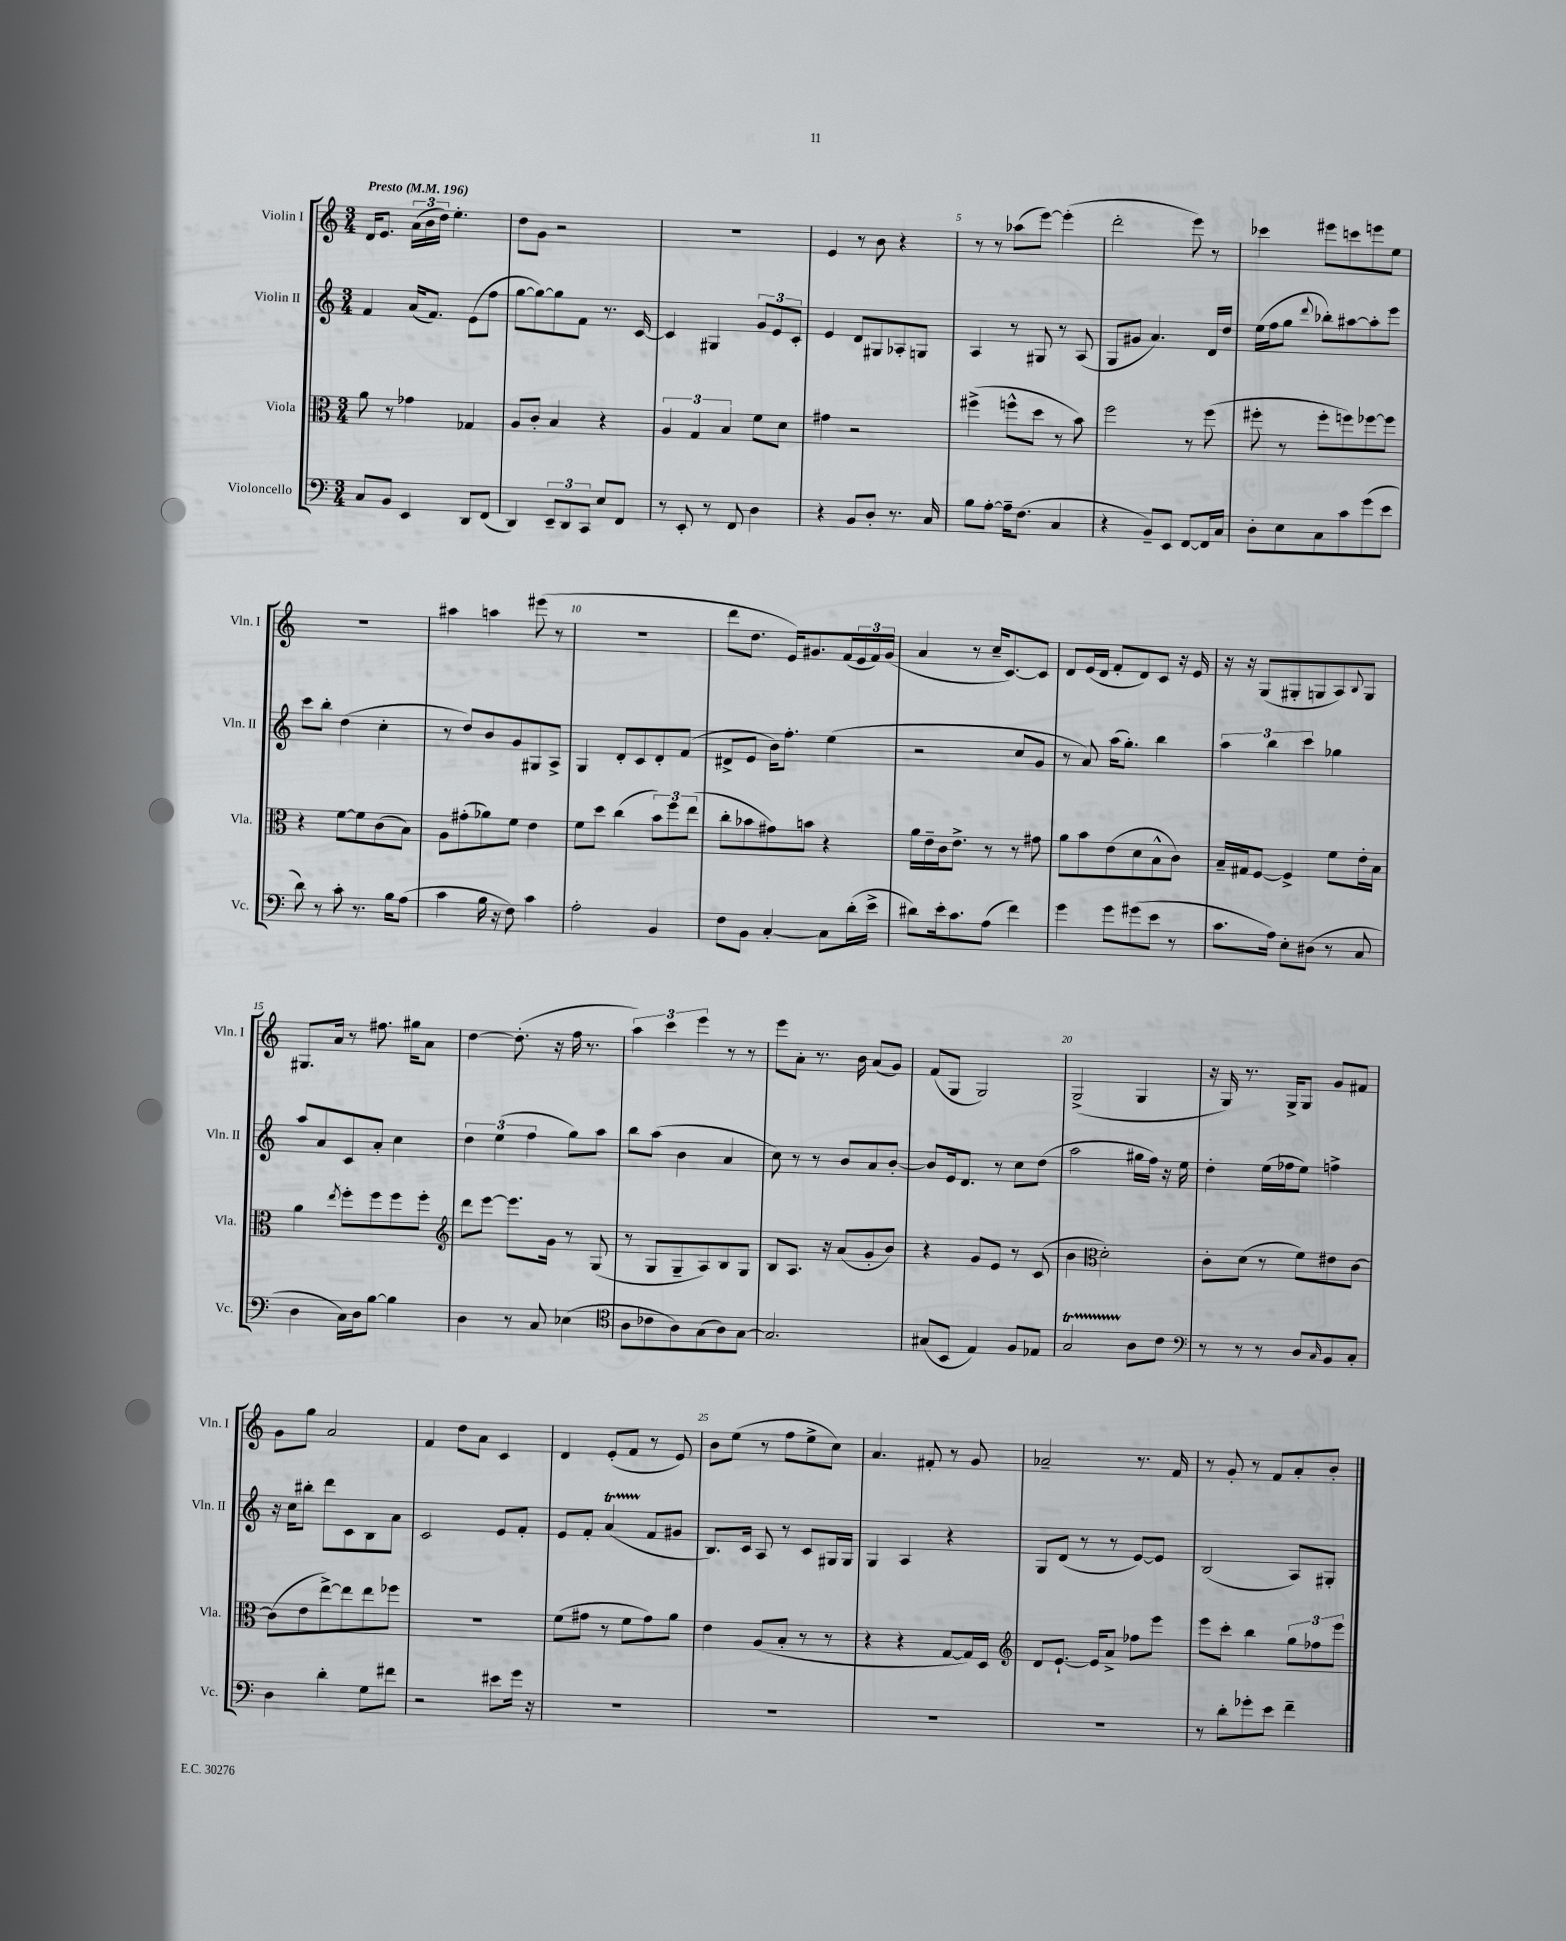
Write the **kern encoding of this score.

**kern	**kern	**kern	**kern
*staff4	*staff3	*staff2	*staff1
*clefF4	*clefC3	*clefG2	*clefG2
*k[]	*k[]	*k[]	*k[]
*M3/4	*M3/4	*M3/4	*M3/4
*MM196	*MM196	*MM196	*MM196
8C	8a	4f	16d
.	.	.	8.e
8BB	8r	.	.
4EE	4g-	(16a	(24a
.	.	.	24b
.	.	8.f)	.
.	.	.	24dd)
.	.	.	4.ee'
8DD	4G-	(8e	.
(8FF	.	8ff	.
=	=	=	=
4DD)	8A	[8gg	8dd
.	8c'	8gg_)	8g
12EE~	4B	8gg]	2r
12DD	.	.	.
.	.	8f	.
12CC	.	.	.
8E	4r	8.r	.
8FF	.	.	.
.	.	[16c	.
=	=	=	=
8r	6A	4c]	2.r
8EE'	.	.	.
.	6G	.	.
8r	.	4G#	.
.	6B	.	.
8FF	.	.	.
4D	8f	12g	.
.	.	12e	.
.	8d	.	.
.	.	12c'	.
=	=	=	=
4r	4g#	4e	4e
8BB	2r	8d	8r
8D'	.	8G#	8b
8.r	.	8A-'	4r
.	.	8G	.
16C	.	.	.
=	=	=	=
8B	(4ff#^	4A	8r
[8A'	.	.	8r
16A~]	8ff^^	8r	(8aa-
(8.F	.	.	.
.	8dd	8G#	[8eee)
4C	8r	8r	(4eee']
.	8b)	(8A	.
=	=	=	=
4r	2ff	8G	2ddd'
.	.	8g#	.
8BB~)	.	4.a)	.
8EE	.	.	.
[8FF	8r	.	8eee)
16FF]	(8ff	16d	8r
16C	.	16dd	.
=	=	=	=
8D'	8ff#'	(16ee	4ccc-
.	.	16ff	.
8E	8r	8gg	.
.	.	8qqddd	.
8C	8ff#'	8bb-')	8eee#
8c	8ff)	[8aa#	8ccc
(8g	[8ff-	8aa#']	8eee
8e	8ff-]	8eee	8ee
=	=	=	=
8d)	4r	8ccc	2.r
8r	.	8bb'	.
8c'	[8f	(4dd	.
8.r	8f]	.	.
.	(8c	4cc'	.
16B	.	.	.
(8A	8B)	.	.
=	=	=	=
4c	8A	8r	4aa#
.	(8g#'	8dd)	.
16B	8a-)	8b	4aa
16r	.	.	.
8F)	8f	8g	.
4c	4e	8G#	(8eee#
.	.	8A^	8r
=	=	=	=
2A'	8f	4G	2.r
.	8dd	.	.
.	(4cc	8d'	.
.	.	8c	.
4BB	12b)	8d'	.
.	12ff	.	.
.	.	(8f	.
.	(12ee	.	.
=	=	=	=
8F	8cc'	8d#^	8ddd
8BB	8b-	8e	8.dd
[4C'	8g#)	16b)	.
.	.	8.ff'	16e)
.	8b	.	8.g#
8C]	4r	(4ee	.
.	.	.	(16f
(16d'	.	.	24e
.	.	.	24f)
16e^	.	.	.
.	.	.	(24g#
=	=	=	=
8d#)	16a	2r	4a
.	16e~	.	.
16e'	16c	.	.
8.c	8.e^	.	.
.	.	.	8r
(8A	8r	.	16cc~
.	.	.	[8.c)
4f)	8r	8cc	.
.	8g#	8g	8c]
=	=	=	=
4g	8a	8r	8d
.	8b	8a)	(16e
.	.	.	16d
8g	(8e	(16aa	8f'
.	.	8.gg')	.
(8g#	8d	.	8d)
8e	8B^^	4bb	8c
8r	8c)	.	16r
.	.	.	16e
=	=	=	=
8.c	16B~	6aa	16r
.	16G#	.	16r
.	[8F	.	(8G
.	.	6bb	.
16A)	.	.	.
8E'	4F^]	.	8G#'
.	.	6ccc	.
(8D#	.	.	8G
8r	8f	4gg-	8A)
.	.	.	8qqB
8C	16e'	.	8G
.	16B	.	.
=	=	=	=
4D	4a	8aa	8.G#
.	.	8a	.
.	.	.	16a
.	8qee	.	.
16C)	8ff'	8c	8r
16D	.	.	.
[8B	8ff	8a'	8.ff#
4B]	8ff	4cc	.
.	.	.	16gg#
.	8ff'	.	8a
=	=	=	=
*	*clefG2	*	*
4D	8ddd	6dd	[4dd
.	[8eee	.	.
.	.	(6ee	.
8r	8.eee]	.	(8.dd']
.	.	6ff	.
8C	.	.	.
.	16g	.	16r
(4E-	8r	8gg)	16ff
.	.	.	8.r
.	(8G	8aa	.
=	=	=	=
*clefC4	*	*	*
8A	8r	8bb	6aa)
8c-	8G	(8aa	.
.	.	.	6ccc
8A)	8G~	4b	.
.	.	.	6eee
(8G	8A)	.	.
8A)	8B	4a	8r
[8G	8G	.	8r
=	=	=	=
2.G]	8B	8cc)	8eee
.	8.A	8r	8a'
.	.	8r	8.r
.	16r	.	.
.	(8a	8b	.
.	.	.	16b
.	8g'	8a	(8a
.	8b)	[8b'	8g)
=	=	=	=
(8G#	4r	8b]	(8f
8BB	.	16e	8G
.	.	8.d	.
4E)	8g	.	2G)
.	8e	8r	.
8F	8r	8cc	.
8E-	(8c	(8dd	.
=	=	=	=
2G	4b	2aa	(2G^
*	*clefC3	*	*
.	2d')	.	.
8A	.	16gg#	4G
.	.	16ff)	.
8c	.	16r	.
.	.	16ee	.
=	=	=	=
*clefF4	*	*	*
8r	8c'	4dd'	16r
.	.	.	16G)
8r	(8d	.	8.r
8r	8r	(16ee	.
.	.	16ff-	16G^
8D	8f)	8ee)	8G
16qqC	.	.	.
8BB	8e#	4ff^	8g
8C'	[8c	.	8f#
=	=	=	=
4D	(8c]	16r	8g
.	.	16cc	.
.	8e	8bb#'	8gg
4d'	[8ee^)	8ddd	2a
.	8ee]	8c	.
8G	8ee	8B	.
8f#	8ff-	8a	.
=	=	=	=
2r	2.r	2c	4f
.	.	.	8dd
.	.	.	8a
8e#	.	8e	4c
16g	.	8f'	.
16r	.	.	.
=	=	=	=
2.r	(8f	8e	4d
.	8g#	8f'	.
.	8r	(4a	(8e'
.	8f	.	8f
.	8g#)	8f	8r
.	8a	8g#	8e)
=	=	=	=
2.r	4e	8.B)	8b
.	.	.	(8ee
.	.	16c	.
.	(8A	8A	8r
.	8B'	8r	8ff
.	8r	8c	8ee^
.	8r	16G#	8cc)
.	.	16G#	.
=	=	=	=
2.r	4r	4G	4.a
.	4r	4A	.
.	.	.	8f#'
.	[8G	4r	8r
.	16G])	.	8g
.	16D	.	.
=	=	=	=
*	*clefG2	*	*
2.r	8d	8G	2a-~
.	[8.e`	(8d	.
.	.	8r	.
.	16e]	.	.
.	8a^	8r	.
.	8ff-	[8e)	8.r
.	8eee	8e]	.
.	.	.	16f
=	=	=	=
8r	8eee	(2B	8r
8d'	8ccc'	.	8g'
8g-'	4bb	.	8r
8e	.	.	8f
4f~	12gg	8A)	8a'
.	12ff-	.	.
.	.	8G#'	8b'
.	12eee	.	.
==	==	==	==
*-	*-	*-	*-
